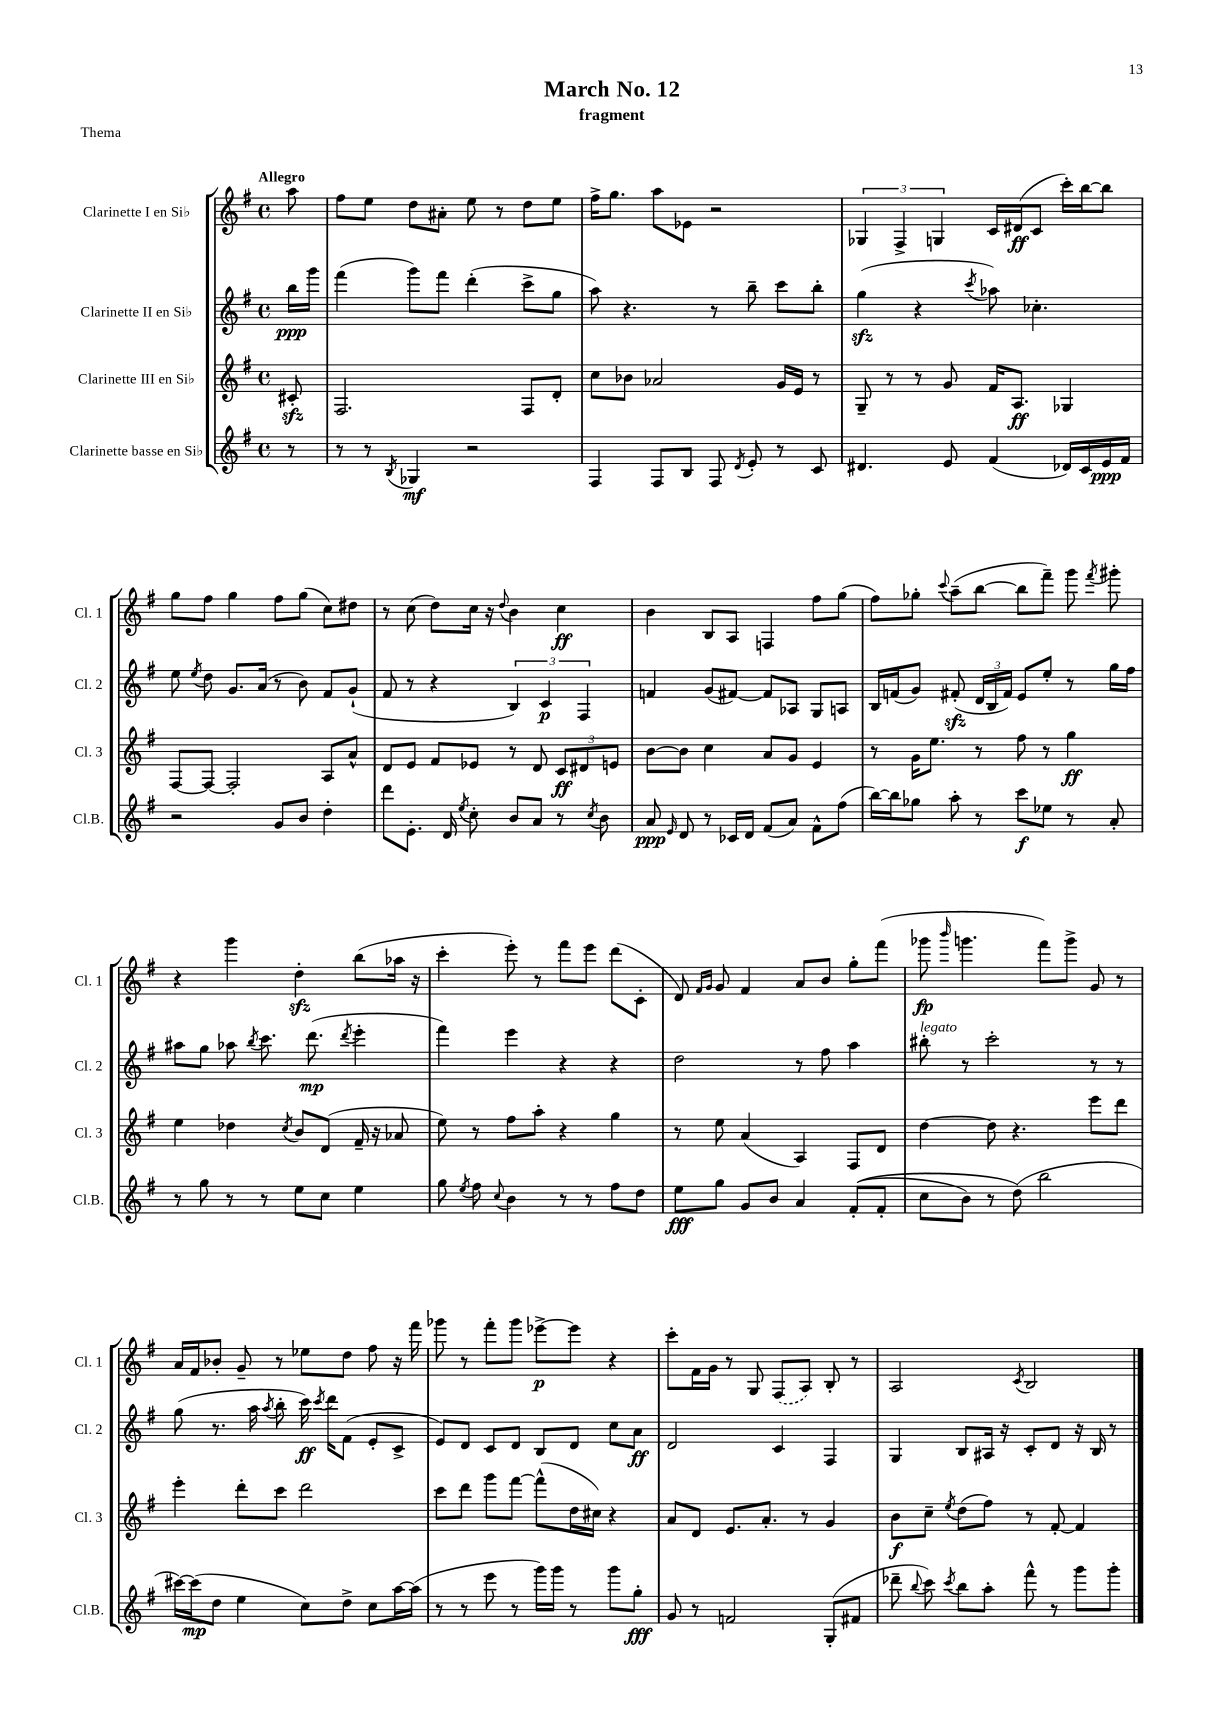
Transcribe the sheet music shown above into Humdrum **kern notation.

**kern	**kern	**kern	**kern
*staff4	*staff3	*staff2	*staff1
*clefG2	*clefG2	*clefG2	*clefG2
*k[f#]	*k[f#]	*k[f#]	*k[f#]
*M4/4	*M4/4	*M4/4	*M4/4
*met(c)	*met(c)	*met(c)	*met(c)
8r	8c#'	16bb	8aa
.	.	16ggg	.
=	=	=	=
8r	2.F#	(4fff#	8ff#
8r	.	.	8ee
8qB	.	.	.
4G-	.	8ggg)	8dd
.	.	8fff#	8a#'
2r	.	(4ddd'	8ee
.	.	.	8r
.	8F#	8ccc^	8dd
.	8d'	8gg	8ee
=	=	=	=
4F#	8cc	8aa)	16ff#^
.	.	.	8.gg
.	8b-	4.r	.
8F#	2a-	.	8aa
8B	.	.	8e-
8F#	.	8r	2r
8qd	.	.	.
8e'	.	8bb~	.
8r	16g	8ccc	.
.	16e	.	.
8c	8r	8bb'	.
=	=	=	=
4.d#	8G~	(4gg	6G-
.	8r	.	.
.	.	.	6F#^
.	8r	4r	.
.	.	.	6G
8e	8g	.	.
.	.	8qccc	.
(4f#	16f#	8aa-)	16c
.	8.A	.	(16d#
.	.	4.cc-'	8c
16d-)	4G-	.	16ccc')
16c	.	.	[16bb
16e	.	.	8bb]
16f#	.	.	.
=	=	=	=
2r	[8F#	8ee	8gg
.	.	8qee	.
.	8F#_	8dd	8ff#
.	2F#']	8.g	4gg
.	.	(16a	.
8g	.	8r	8ff#
8b	.	8b)	(8gg
4dd'	8A	8f#	8cc)
.	8a^^	(8g`	8dd#
=	=	=	=
8ddd	8d	8f#	8r
8.e'	8e	8r	(8cc
.	8f#	4r	8dd)
16d	.	.	.
8qee	.	.	.
8cc'	8e-	.	16cc
.	.	.	16r
.	.	.	8qqdd
8b	8r	6B)	4b
8a	8d	.	.
.	.	6c	.
8r	12c	.	4cc
.	12d#	6F#	.
8qcc	.	.	.
8b	.	.	.
.	12e	.	.
=	=	=	=
8a	[8b	4f	4b
16qqe	.	.	.
8d	8b]	.	.
8r	4cc	(8g	8B
16c-	.	[8f#)	8A
16d	.	.	.
(8f#	8a	8f#]	4F
8a)	8g	8A-	.
8f#^^	4e	8G	8ff#
(8ff#	.	8A	(8gg
=	=	=	=
[16bb)	8r	16B	8ff#)
16bb]	.	(16f	.
8gg-	16g	8g)	8gg-'
.	8.ee	.	.
.	.	.	8qqccc
8aa'	.	(8f#'	(8aa~
8r	8r	24d	[8bb
.	.	24B	.
.	.	24f#)	.
8ccc	8ff#	8e	8bb]
8ee-	8r	8ee'	8fff#~)
8r	4gg	8r	8ggg
.	.	.	8qfff#
8a'	.	16gg	8ggg#'
.	.	16ff#	.
=	=	=	=
8r	4ee	8aa#	4r
8gg	.	8gg	.
8r	4dd-	8aa-	4ggg
.	.	8qbb	.
8r	.	8.ccc	.
.	8qcc	.	.
8ee	8b	.	4dd'
.	.	(8.ddd	.
8cc	(8d	.	.
.	.	8qddd	.
4ee	16f#~	4eee'	(8bb
.	16r	.	.
.	8a-	.	16aa-
.	.	.	16r
=	=	=	=
8gg	8ee)	4fff#)	4ccc'
8qee	.	.	.
8ff#	8r	.	.
8qqcc	.	.	.
4b	8ff#	4eee	8eee')
.	8aa'	.	8r
8r	4r	4r	8fff#
8r	.	.	8eee
8ff#	4gg	4r	(8ddd
8dd	.	.	8c'
=	=	=	=
8ee	8r	2dd	8d)
.	.	.	16qqf#
.	.	.	16qqg
8gg	8ee	.	8g
8g	(4a	.	4f#
8b	.	.	.
4a	4A)	8r	8a
.	.	8ff#	8b
&((8f#'	8F#	4aa	8gg'
8f#'	8d	.	(8fff#
=	=	=	=
8cc	[4dd	8bb#'	8ggg-
.	.	.	16qqbbb
8b)	.	8r	4.ggg
8r	8dd]	2ccc'	.
(8dd&)	4.r	.	.
2bb	.	.	8fff#)
.	.	.	8ggg^
.	8eee	8r	8g
.	8ddd	8r	8r
=	=	=	=
[16ccc#)	4eee'	(8gg	16a
(16ccc#]	.	.	16f#
8dd	.	8.r	8b-'
4ee	8ddd'	.	8g~
.	.	16aa	.
.	.	8qaa	.
.	8ccc	8bb'	8r
8cc)	2ddd	16ccc)	8ee-
.	.	8qccc	.
.	.	16ddd	.
8dd^	.	(8f#	8dd
8cc	.	8e'	8ff#
[16aa	.	8c^	16r
(16aa]	.	.	16fff#
=	=	=	=
8r	8ccc	8e)	8ggg-
8r	8ddd	8d	8r
8eee	8ggg	8c	8fff#'
8r	[8fff#	8d	8ggg-
16ggg)	(8fff#^^]	8B	[8eee-^
16ggg	.	.	.
8r	16dd	8d	8eee-]
.	16cc#)	.	.
8ggg	4r	8cc	4r
8gg'	.	8a	.
=	=	=	=
8g	8a	2d	8ccc'
8r	8d	.	16f#
.	.	.	16g
2f	8.e	.	8r
.	.	.	8G
.	8.a'	.	.
.	.	4c	(8F#
.	8r	.	8A)
(8G'	4g	4F#	8B'
8f#	.	.	8r
=	=	=	=
8ddd-~	8b	4G	2A
8qqbb	.	.	.
8ccc)	8cc~	.	.
8qccc	8qee	.	.
8bb	(8dd	8B	.
8aa'	8ff#)	16A#	.
.	.	16r	.
.	.	.	8qc
8fff#^^	8r	8c'	2B
8r	[8f#'	8d	.
8ggg	4f#]	16r	.
.	.	16B	.
8ggg'	.	8r	.
==	==	==	==
*-	*-	*-	*-
